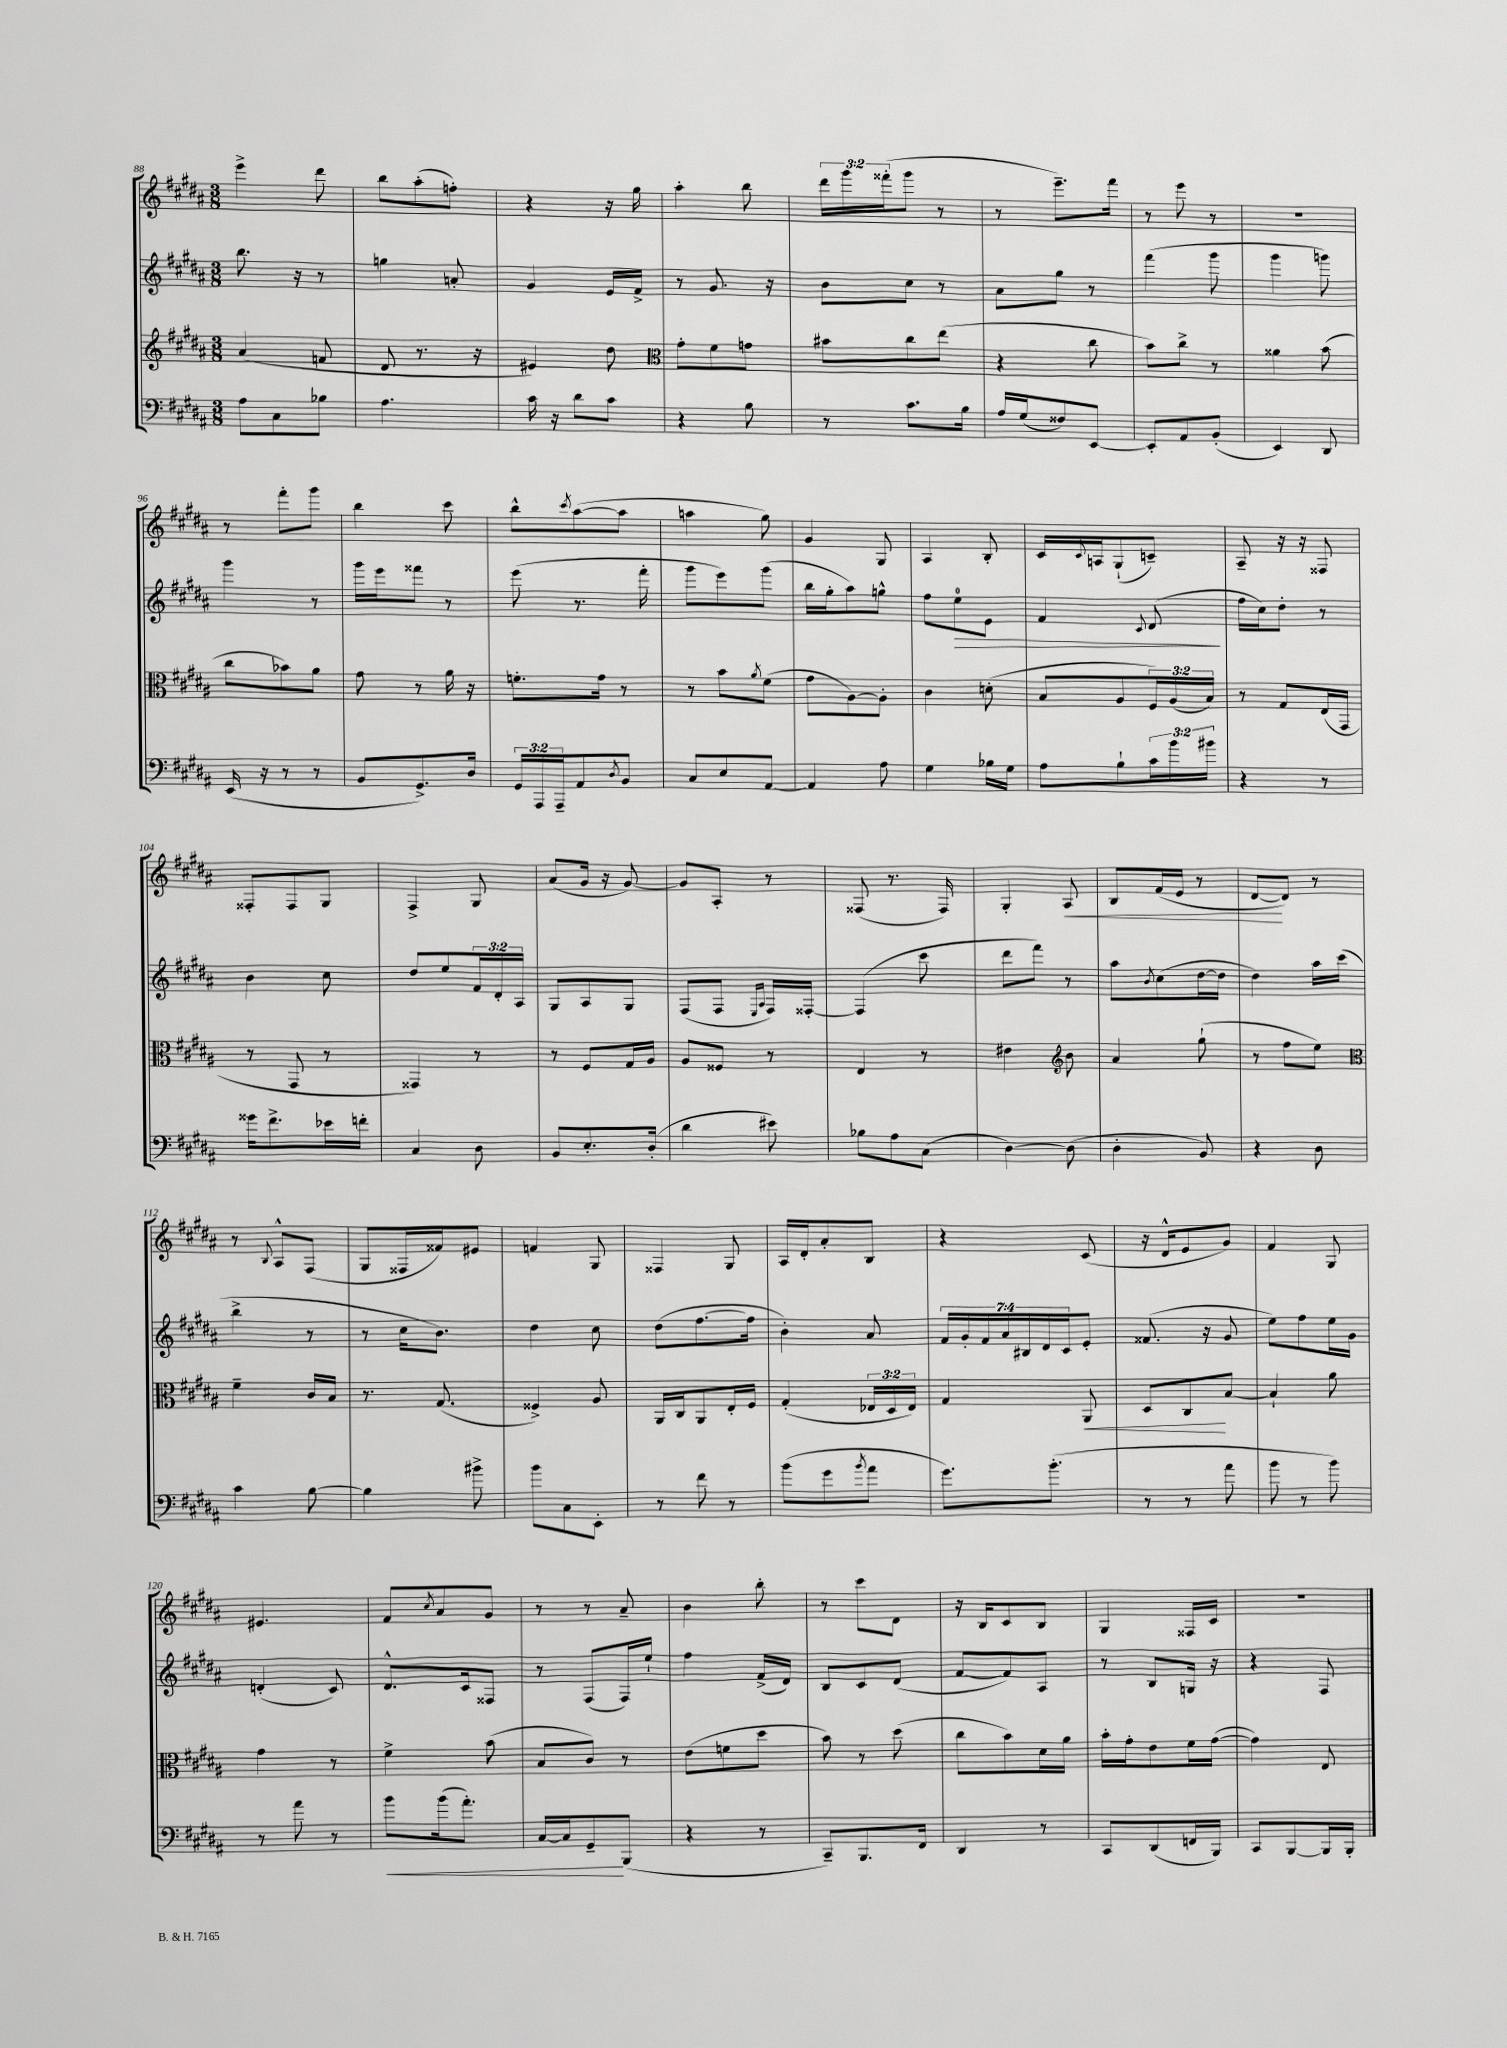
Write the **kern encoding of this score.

**kern	**kern	**kern	**kern
*staff4	*staff3	*staff2	*staff1
*clefF4	*clefG2	*clefG2	*clefG2
*k[f#c#g#d#a#]	*k[f#c#g#d#a#]	*k[f#c#g#d#a#]	*k[f#c#g#d#a#]
*M3/8	*M3/8	*M3/8	*M3/8
8A#\L	(4a#/	8.bb\	4eee^\
8C#\	.	.	.
.	.	16r	.
8B-\J	8f/	8r	8ddd#\
=	=	=	=
4.A#\	8d#/	4gg\	8bb\L
.	8.r	.	(8aa#'\
.	.	8a'/	8ff'\J)
.	16r	.	.
=	=	=	=
16c#\	4e#/)	4g#/	4r
16r	.	.	.
8d#\L	.	.	.
8c#\J	8dd#\	16e/LL	16r
.	.	16f#^/JJ	16gg#\
=	=	=	=
*	*clefC3	*	*
4r	8g#'\L	8r	4aa#'\
.	8f#\	8.g#/	.
8B\	8g\J	.	8bb\
.	.	16r	.
=	=	=	=
8r	8b#\L	8b\L	24ddd#\LL
.	.	.	24ggg#\
.	.	.	(24fff##'\J
8.c#\L	8cc#\	8cc#\J	8ggg#\J
.	(8ee\J	8r	8r
16B\Jk	.	.	.
=	=	=	=
16A#/LL	4r	8a#\L	8r
(16G#/J	.	.	.
8F##/)	.	8gg#\J	8.eee~\L)
[8EE/J	8cc#\	8r	.
.	.	.	16fff#\Jk
=	=	=	=
8EE'/]L	8b\L)	(4fff#\	8r
8AA#/	8cc#^\J	.	8eee\
(8BB'/J	8r	8ggg#\	8r
=	=	=	=
4EE/)	4a##\	4ggg#\	4.r
8DD#/	(8b\	8ggg\)	.
=	=	=	=
(16EE/	8cc#\L	4ggg#\	8r
16r	.	.	.
8r	8b-\)	.	8fff#'\L
8r	8a#\J	8r	8ggg#\J
=	=	=	=
8BB/L	8g#\	16ggg#\LL	4bb\
.	.	16eee\J	.
8.GG#^/)	8r	8fff##\J	.
.	16a#\	8r	8ccc#\
16D#/Jk	16r	.	.
=	=	=	=
24GG#/LL	8.f'\L	(8eee\	8bb^^\L
24AAA#/	.	.	.
24AAA#~/J	.	.	.
.	.	.	8qccc#/
8AA#/	.	8.r	([8aa#\
.	16g#\Jk	.	.
8qD#/	.	.	.
8BB/J	8r	.	8aa#\]J
.	.	16fff#'\	.
=	=	=	=
8C#/L	8r	8ggg#\L	4aa\
8E/	8b\L	8eee\)	.
.	8qa#/	.	.
[8AA#/J	(8f#\J	(8ggg#\J	8gg#\)
=	=	=	=
4AA#/]	8g#\L	16bb\LL	4g#/
.	.	16gg#'\J	.
.	[8A#\)	8aa#\)	.
8A#\	8A#'\]J	8gg^^\J	8G#/
=	=	=	=
4G#\	4c#\	8ff#\L	4A#/
.	.	8ee\	.
16B-\LL	(8d'\	8e\J	8B'/
16G#\JJ	.	.	.
=	=	=	=
8A#\L	8B/L	4f#/	16c#/LL
.	.	.	8qqc#/
.	.	.	16A/J
8B`\	8A#/	.	(8G#`/
.	.	8qqc#/	.
24c#\L	24F#/L)	(8d#/	8c~/J)
24b\	(24A#/	.	.
24b#\JJ	24B/JJ)	.	.
=	=	=	=
4r	8r	16ff#\LL	8A#~/
.	.	16cc#\J)	.
.	8G#/L	8dd#'\J	16r
.	.	.	16r
8r	(16E/L	8r	8F##/
.	16GG#/JJ	.	.
=	=	=	=
16g##\LK	8r	4b\	8F##'/L
8.f#^\	.	.	.
.	8GG#/	.	8F##/
16e-\L	8r	8cc#\	8G#/J
16f'\JJ	.	.	.
=	=	=	=
4C#/	4GG##/)	8dd#/L	4F#^/
.	.	8ee/	.
8D#\	8r	24f#/L	8G#/
.	.	24d#'/	.
.	.	24A#/JJ	.
=	=	=	=
8BB/L	8r	8G#/L	(8a#/L
8.E'/	8F#/L	8A#/	16g#/Jk
.	.	.	16r
.	16G#/L	8G#/J	[8g#/)
(16D#'/Jk	16A#/JJ	.	.
=	=	=	=
4d#\	8A#/L	(8F#/L	8g#/]L
.	8F##/J	8F#/J	8A#'/J
.	.	16qqE/LL	.
.	.	16qqA#/JJ	.
8e#\)	8r	16F#/LL)	8r
.	.	[16F##'/JJ	.
=	=	=	=
8B-\L	4E/	(4F##/]	(8F##/
8A#\	.	.	8.r
(8C#\J	8r	8ccc#\	.
.	.	.	16F##/)
=	=	=	=
[4D#\)	4e#\	8ddd#\L	4G#'/
.	.	8fff#\J)	.
*	*clefG2	*	*
(8D#\]	8b\	8r	8A#/
=	=	=	=
4D#'\	4a#/	8aa#\L	8B/L
.	.	8qb/	.
.	.	(8cc#\	(16f#/L
.	.	.	16e/JJ
8BB/)	(8gg#`\	[16dd#\L	8r
.	.	16dd#\]JJ	.
=	=	=	=
4r	8r	4dd#\)	[8d#/L
.	8ff#\L	.	8d#/]J)
8D#\	8ee\J)	16aa#\LL	8r
.	.	(16ccc#\JJ	.
=	=	=	=
*	*clefC3	*	*
4c#\	4f#~\	4bb^\	8r
.	.	.	8qqB/
.	.	.	8A#^^/L
[8B\	16c#/LL	8r	(8F#/J
.	16B/JJ	.	.
=	=	=	=
4B\]	8.r	8r	8G#/L
.	.	16cc#\LK	16F##/L
.	(8.G#/	8.b\J)	16f##/J)
8b#^\	.	.	8e#/J
=	=	=	=
8b\L	4F##^/)	4dd#\	4f/
8C#\	.	.	.
8EE'\J	8A#/	8cc#\	8G#/
=	=	=	=
8r	16AA#/LL	(8dd#\L	4F##/
.	16C#/J	.	.
8f#\	8AA#/	[8.ff#\	.
8r	16E'/L	.	8G#/
.	16F#/JJ	16ff#\]Jk	.
=	=	=	=
(8b\L	(4G#'/	4b'\)	16A#/LL
.	.	.	16d#'/J
8g#\	.	.	8a#'/
8qb/	.	.	.
8a#\J	24E-/LL	8a#/	8B/J
.	24D#/	.	.
.	24E-/JJ)	.	.
=	=	=	=
8.g#\L)	4G#/	28f#/LL	4r
.	.	28g#'/	.
.	.	28f#/	.
.	.	28a#/	.
.	.	28B#/	.
.	.	28d#/	.
(8.b'\J	.	.	.
.	.	28c#/J	.
.	8AA#/	8e'/J	(8c#/
=	=	=	=
8r	8D#/L	(8.f##/	16r
.	.	.	16d#^^/LK
8r	8C#/	.	8e/
.	.	16r	.
8a#\	[8B/J	8g#/	8g#/J)
=	=	=	=
8b\	4B`/]	8ee\L)	4f#/
8r	.	8ff#\	.
8b\)	8a#\	16ee\L	8G#/
.	.	16g#\JJ	.
=	=	=	=
8r	4g#\	(4d'/	4.e#/
8a#\	.	.	.
8r	8r	8c#/)	.
=	=	=	=
8b\L	4f#^\	8.d#^^/L	8f#/L
.	.	.	8qcc#/
(16b\k	.	.	8a#/
8.a#'\J)	.	16c#/k	.
.	(8b\	8F##/J	8g#/J
=	=	=	=
[16C#/LL	8B/L	8r	8r
16C#/]J	.	.	.
8GG#~/	8c#/J)	(8F#/L	8r
(8BBB/J	8r	16F#/L)	8a#~/
.	.	16ee`/JJ	.
=	=	=	=
4r	(8e\L	4ff#\	4b\
.	8f\	.	.
8r	8dd#\J	(16f#^/LL	8bb'\
.	.	16d#/JJ)	.
=	=	=	=
8CC#~/L)	8b\)	8B/L	8r
8.BBB/	8r	8c#/	8ccc#\L
.	(8dd#\	(8d#/J	8d#\J
16FF#/Jk	.	.	.
=	=	=	=
4DD#/	8cc#\L	[8f#/L	16r
.	.	.	16B/LK
.	8b\)	8f#/])	8c#/
8r	16d#\L	8A#/J	8B/J
.	16a#\JJ	.	.
=	=	=	=
8CC#/L	16b'\LL	8r	4G#/
.	16g#'\J	.	.
(8DD#/	8e\	8B/L	.
16FF/L	16f#\L	16G/Jk	16F##/LL
16BBB/JJ)	([16g#\JJ	16r	16c#/JJ
=	=	=	=
8CC#/L	4g#\])	4r	4.r
[8BBB/	.	.	.
16BBB/]L	8E/	8F#/	.
16BBB'/JJ	.	.	.
==	==	==	==
*-	*-	*-	*-
